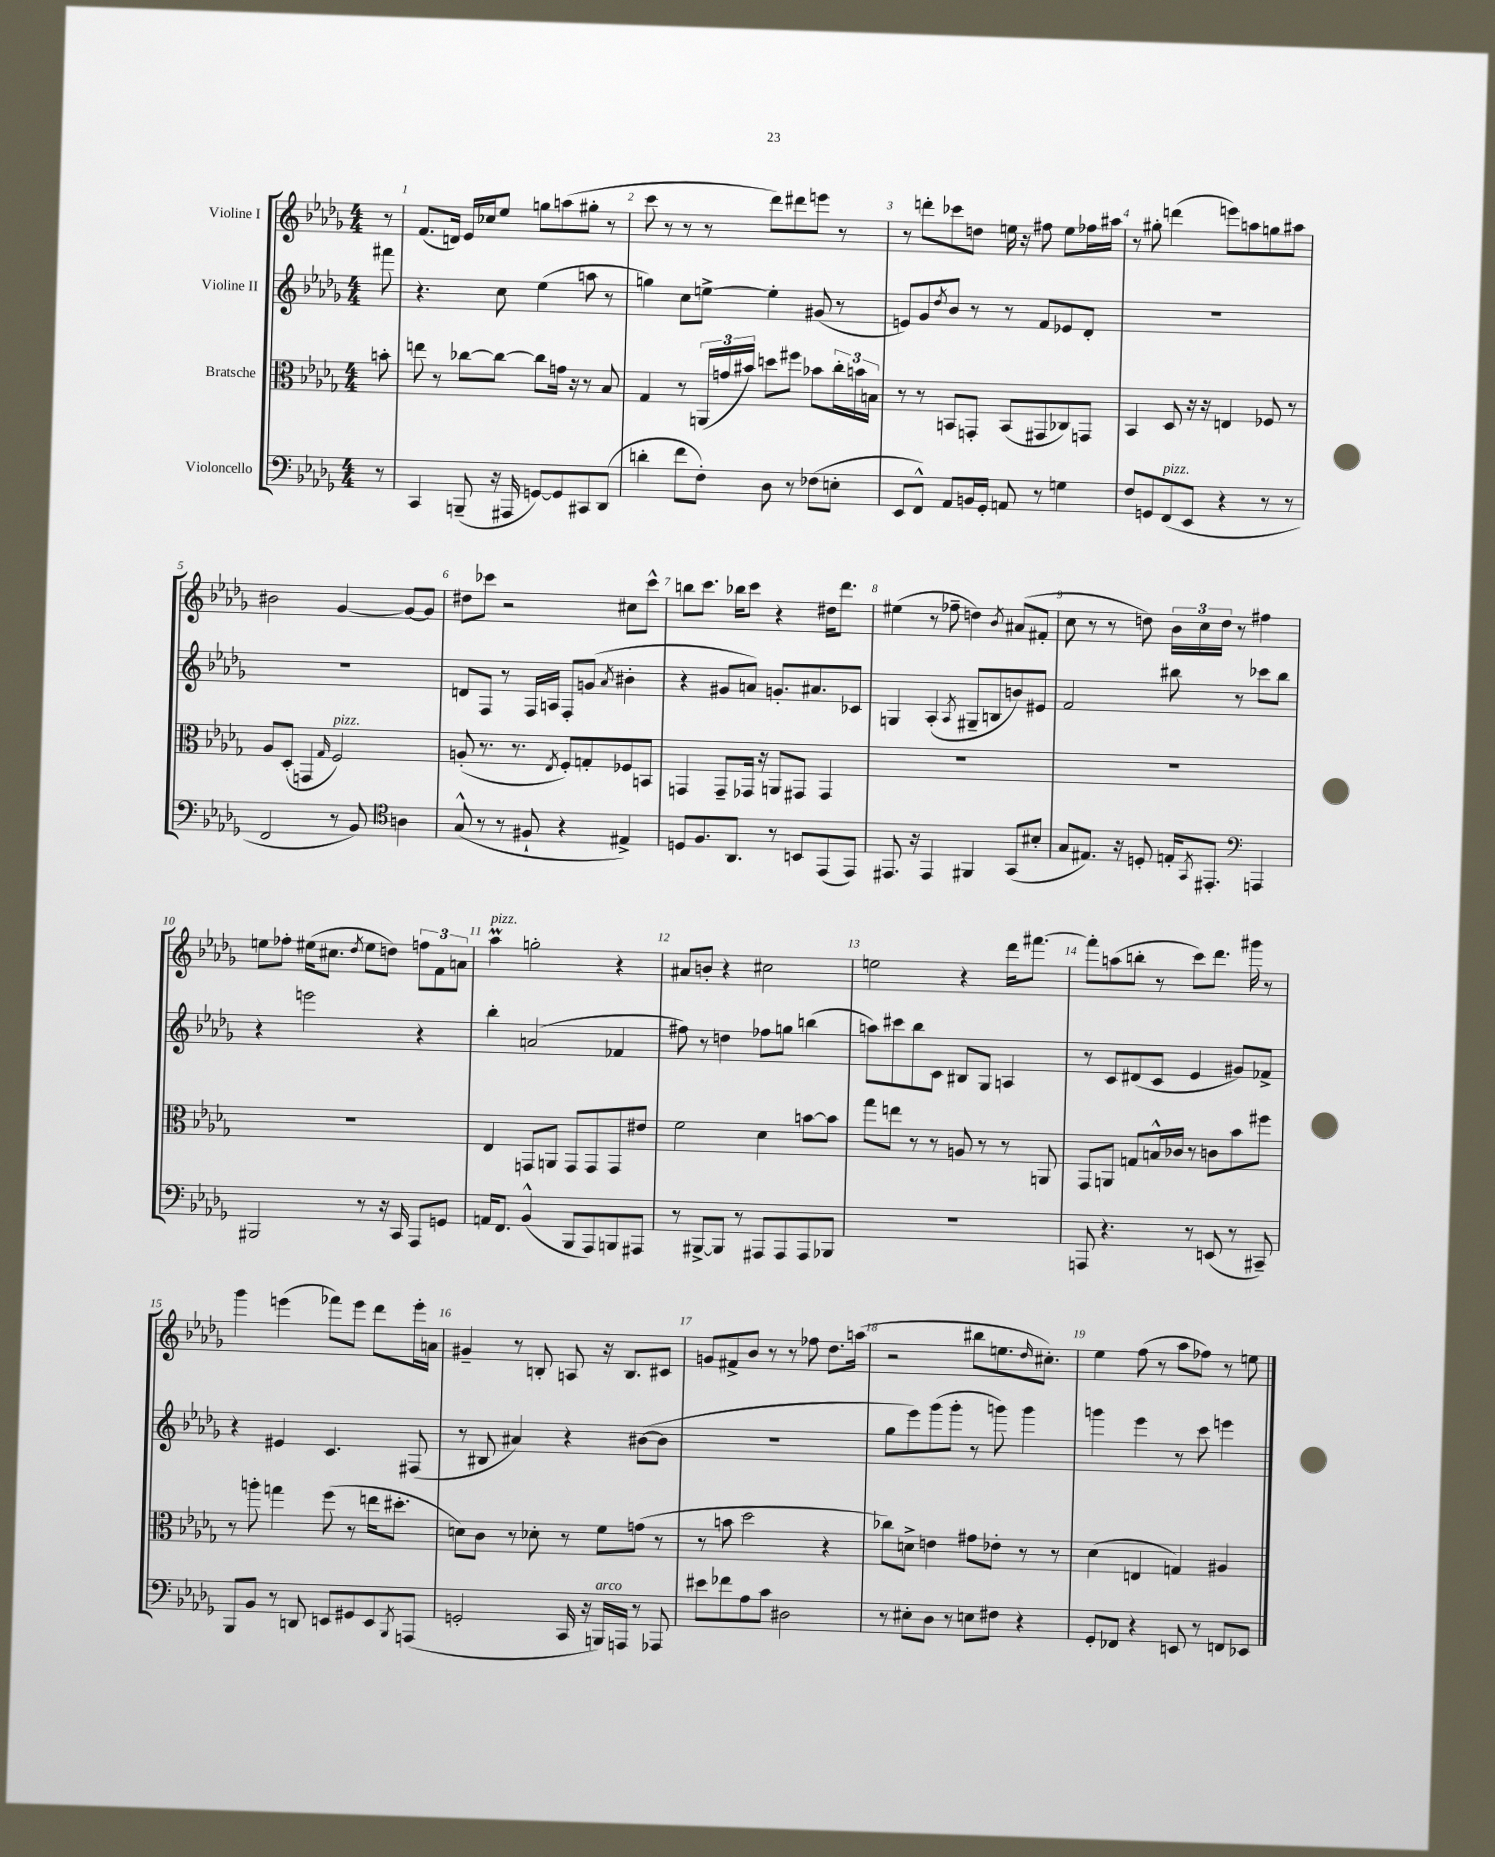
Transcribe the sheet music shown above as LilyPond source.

<<
\new StaffGroup <<
\new Staff = "s0" \with { instrumentName = "Violine I" } {
    \clef treble \key des \major \numericTimeSignature \time 4/4 \partial 8
    r8 |
    f'8.( d'16) ees'16 ces''16 ees''8 g''8 a''8( gis''8-. r8 |
    c'''8 r8 r8 r8 des'''8) dis'''8 e'''8 r8 |
    r8 d'''8-. ces'''8 d''8 e''16 r16 fis''8 e''8 fes''16 ais''16 |
    r8 gis''8-. d'''4( e'''8) a''8 g''8 ais''8 |
    bis'2 ges'4~ ges'8~ ges'8 |
    dis''8 ces'''8 r2 cis''8 ces'''8-^ |
    b''8 c'''8. bes''16 c'''8 r4 dis''16 des'''8. |
    eis''4( r8 fes''8-- d''4) \acciaccatura { bes'8 } ais'8( fis'8-. |
    c''8 r8 r8 d''8) \tuplet 3/2 { bes'16 c''16 d''16 } r8 fis''4 |
    e''8 fes''8-. eis''16( cis''8. \acciaccatura { des''8 } eis''8 d''8) \tuplet 3/2 { f''8 f'8 a'8 } |
    aes''4\prall^\markup { \italic "pizz." } g''2-. r4 |
    ais'8 b'8-. r4 cis''2 |
    e''2 r4 des'''16 fis'''8.~ |
    fis'''8-. a''8( b''8-. r8 c'''8) des'''8. gis'''16 r8 |
    ges'''4 e'''4( fes'''8) e'''8 des'''8 e'''16-. a'16 |
    gis'4-- r8 b8-. a8 r16 b8. cis'8 |
    g'8 fis'8-> bes'8 r8 r8 fes''8 des''8. a''16( |
    r2 bis''8 e''8. \grace { des''16 } cis''8.-.) |
    ees''4 f''8( r8 aes''8 fes''8) r8 e''8 \bar "|." |
}
\new Staff = "s1" \with { instrumentName = "Violine II" } {
    \clef treble \key des \major \numericTimeSignature \time 4/4 \partial 8
    fis'''8 |
    r4. c''8 ees''4( a''8 r8 |
    g''4) c''8 e''8~-> e''4-. gis'8( r8 |
    e'8) ges'8 \acciaccatura { des''8 } bes'8 r8 r8 f'8 ees'8 des'8-. |
    R1 |
    R1 |
    d'8 f8 r8 f16 a16 f8-. g'8( \acciaccatura { aes'8 } bis'4-. |
    r4 gis'8 a'8) g'8.-. ais'8. ces'8 |
    g4 aes4-.( \acciaccatura { aes8 } gis8-- b8 b'8) eis'8 |
    f'2 bis''8 r8 ces'''8 bis''8 |
    r4 e'''2 r4 |
    bes''4-. a'2( fes'4 |
    fis''8) r8 d''4 fes''8 g''8 b''4( |
    a''8) cis'''8 bes''8 c'8 bis8 ges8 a4 |
    r8 c'8 dis'8( c'8 ees'4 gis'8) fes'8-> |
    r4 eis'4 c'4. fis8( |
    r8 bis8 ais'4) r4 bis'8~( bis'8 |
    R1 |
    ges''8 ees'''8) ges'''8( ges'''8-. r8 g'''8) g'''4 |
    g'''4 ees'''4 r8 c'''8 e'''4 \bar "|." |
}
\new Staff = "s2" \with { instrumentName = "Bratsche" } {
    \clef alto \key des \major \numericTimeSignature \time 4/4 \partial 8
    b'8-. |
    e''8 r8 ces''8~ ces''8~ ces''8 g'16 r16 r8 bes8 |
    ges4 r8 \tuplet 3/2 { a,16( g'16 bis'16) } d''8 fis''8 bes'8 \tuplet 3/2 { c''16-. b'16 b16 } |
    r8 r8 b,8 g,8-. b,8( gis,8 ces8) g,8 |
    bes,4 des8 r16 r16 e4 fes8 r8 |
    aes8 des8-.( g,4 \grace { ges16 } f2^\markup { \italic "pizz." }) |
    a8-.( r8. r8. \acciaccatura { ees8 } f8-.) g8-. fes8 b,8 |
    g,4 g,8-- ges,16 r16 a,8 gis,8 gis,4 |
    R1 |
    R1 |
    R1 |
    ees4 g,8 a,8 g,8 g,8 g,8 eis'8 |
    f'2 des'4 b'8~ b'8 |
    ges''8 e''8 r8 r8 a8 r8 r8 a,8 |
    ges,8 a,8 g8 b16-^ ces'16 r8 c'8 bes'8 fis''8 |
    r8 a''8-. g''4 f''8( r8 e''16 dis''8.-. |
    d'8) c'8 r8 des'8-. r8 f'8 g'8( r8 |
    r8 b'8 des''2 r4 |
    ces''8) d'8-> e'4 gis'8 ees'8-. r8 r8 |
    des'4( e4 g4) ais4 \bar "|." |
}
\new Staff = "s3" \with { instrumentName = "Violoncello" } {
    \clef bass \key des \major \numericTimeSignature \time 4/4 \partial 8
    r8 |
    c,4 b,,8--( r16 ais,,16 g,8~) g,8 cis,8 des,8( |
    d'4-. f'8 f8-.) des8 r8 fes8( e8-. |
    ees,8 f,8-^) aes,8 b,16 ges,16-. a,8 r8 g4 |
    f8 g,8 f,8^\markup { \italic "pizz." }( ees,8 r4 r8 r8 |
    f,2 r8 bes,8) \clef tenor a4 |
    ges8-^( r8 r8 fis8-! r4 eis4->) |
    d8 f8. aes,8. r8 b,8 ees,8( ees,8) |
    eis,8. r16 eis,4 fis,4 ges,8( bis8-. |
    ges8 eis8.) r16 d8-. e16-. \acciaccatura { ges,8 } eis,8.-. \clef bass a,,4 |
    bis,,2 r8 r16 c,16 aes,,8 g,8 |
    a,16 f,8. bes,4-^( bes,,8 aes,,8) b,,8 ais,,8 |
    r8 bis,,8~-> bis,,8 r8 ais,,8 ais,,8 ais,,8 bes,,8 |
    R1 |
    a,,8 r4. r8 e,8( r8 cis,8--) |
    bes,,8 bes,8 r8 d,8 e,8 gis,8 e,8 \acciaccatura { bes,,8 } a,,8( |
    g,2-. c,16 r16 b,,16^\markup { \italic "arco" }) a,,16 r8 aes,,8 |
    eis'8 fes'8 aes8 c'8 dis2 |
    r8 eis8-. des8 r8 e8 fis8 r4 |
    ges,8-. fes,8 r4 e,8 r8 f,8 ees,8 \bar "|." |
}
>>
>>
\layout { \context { \Score \override BarNumber.break-visibility = ##(#f #t #t) barNumberVisibility = #all-bar-numbers-visible } }
